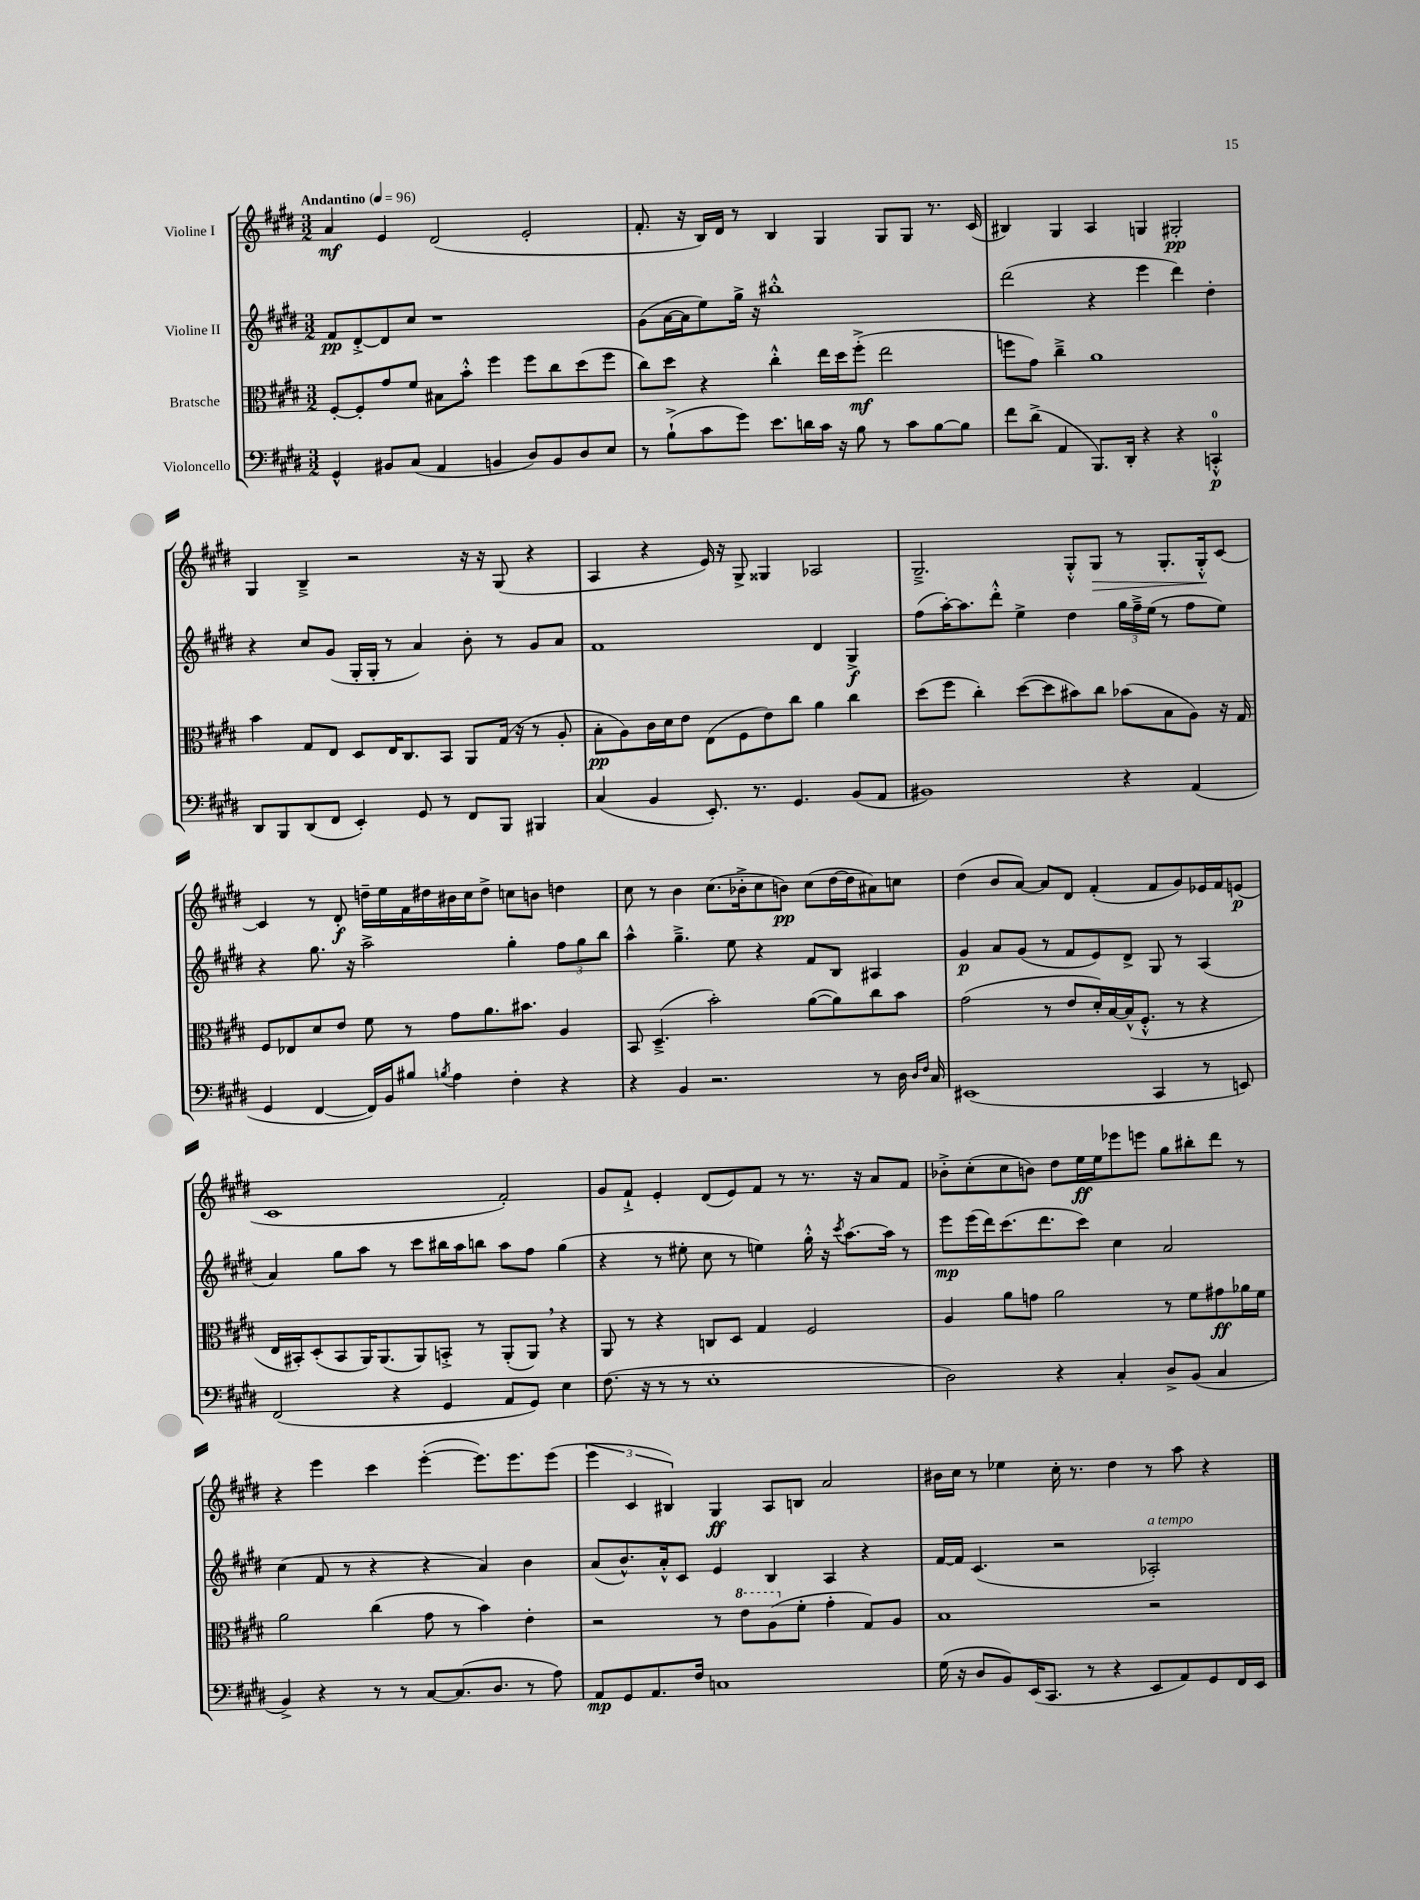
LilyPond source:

<<
\new StaffGroup <<
\new Staff = "s0" \with { instrumentName = "Violine I" } {
    \clef treble \key e \major \numericTimeSignature \time 3/2 \tempo "Andantino" 4 = 96
    a'4\mf e'4 dis'2( e'2-. |
    fis'8.-. r16 b16) dis'16 r8 b4 gis4 gis8 gis8 r8. cis'16( |
    bis4) gis4 a4 g4 gis2-.\pp |
    gis4 b4---> r2 r16 r16 gis8( r4 |
    a4 r4 e'16) r16 gis8-> gisis4 aes2 |
    gis2.---> gis8-.-^ gis8\> r8 gis8.-. gis16-.-^\! cis'8~ |
    cis'4 r8 dis'8-.\f d''16-- e''16 fis'16 dis''16 bis'16 cis''16 dis''8-> c''8 b'8 d''4 |
    cis''8 r8 b'4 cis''8.( bes'16-.-> cis''8 b'8\pp) cis''8( dis''16~ dis''16 ais'8) c''8 |
    dis''4( b'8 a'8~) a'8 dis'8 fis'4-.( fis'8 gis'8) ees'16 fis'16 e'8\p( |
    cis'1 fis'2-.) |
    gis'8 fis'8-!-> e'4-. dis'8( e'8) fis'8 r8 r8. r16 a'8 fis'8 |
    bes'8-.-> cis''8-.( cis''8 b'8) dis''8 e''16\ff e''16 ees'''8 e'''8 gis''8 bis''8-. dis'''8 r8 |
    r4 e'''4 cis'''4 e'''4~-.( e'''8.) e'''8. e'''8( |
    \tuplet 3/2 { e'''4 cis'4 bis4) } gis4\ff a8 b8 a'2 |
    bis'16 cis''16 r8 ees''4 cis''16-. r8. dis''4 r8 a''8 r4 \bar "|." |
}
\new Staff = "s1" \with { instrumentName = "Violine II" } {
    \clef treble \key e \major \numericTimeSignature \time 3/2
    fis'8\pp dis'8~-.-> dis'8 cis''8 r1 |
    gis'8( a'16~ a'16 e''8) gis''16-> r16 bis''1-.-^ |
    dis'''2( r4 e'''4 dis'''4) dis''4-. |
    r4 cis''8 gis'8( gis16-. gis16-. r8 a'4) b'8-. r8 gis'8 a'8 |
    fis'1 dis'4 gis4->\f |
    fis''8( a''16~-.) a''8. dis'''8-.-^ e''4-> dis''4 \tuplet 3/2 { gis''16 fis''16---> e''16( } r8 fis''8 e''8) |
    r4 gis''8. r16 a''2-> gis''4-. \tuplet 3/2 { fis''8 gis''8 b''8 } |
    a''4-^ gis''4.---> e''8 r4 fis'8 b8 ais4 |
    gis'4\p a'8 gis'8( r8 fis'8 e'8) dis'8-> gis8 r8 a4( |
    a'4) gis''8 a''8 r8 cis'''8 bis''16 a''16 b''8 a''8 fis''8 gis''4( |
    r4 r8 eis''8-. cis''8 r8 e''4) gis''16-.-^ r16 \acciaccatura { cis'''8 } a''8.~ a''16 r8 |
    e'''8\mp e'''16( dis'''16) cis'''8.( dis'''8. cis'''8) cis''4 a'2 |
    cis''4( fis'8 r8 r4 r4 a'4) b'4 |
    a'8( b'8.-^) a'16-.-^ cis'8 e'4 b4 a4 r4 |
    fis'16~ fis'16 cis'4.( r2 aes2-.^\markup { \italic "a tempo" }) \bar "|." |
}
\new Staff = "s2" \with { instrumentName = "Bratsche" } {
    \clef alto \key e \major \numericTimeSignature \time 3/2
    fis8~-. fis8-. gis'8 fis'8 bis8 b'8-.-^ fis''4 fis''8 cis''8 dis''8( fis''8 |
    cis''8) dis''8 r4 cis''4-.-^ e''16 dis''16 fis''8-.->\mf( e''2 |
    f''8 gis'8) cis''4---> a'1 |
    b'4 gis8 e8 dis8 e16 cis8. b,8 a,8 gis16( r16 r8 a8-. |
    b8-.\pp a8) cis'16 dis'16 e'8 e8( fis8 e'8) cis''8 a'4 cis''4 |
    dis''8( fis''8 cis''4-.) dis''8~( dis''8 bis'8) cis''8 bes'8( b8 a8) r16 gis16 |
    fis8 ees8 dis'8 e'8 fis'8 r8 gis'8 a'8. bis'8. a4 |
    b,8 dis4.--->( b'2-.) a'8~( a'8) cis''8 b'8 |
    gis'2( r8 e'8 dis'16-.) b16~ b16-^( fis8.-.-^ r8 r4 |
    e16 bis,16-.) dis8-.( bis,8 a,16) a,8.( a,8) b,8-.-> r8 a,8-.( a,8) \breathe r4 |
    a,8 r8 r4 c8 dis8 gis4 fis2 |
    a4 a'8 g'8 a'2 r8 fis'8 gis'8\ff aes'16 fis'16 |
    a'2 cis''4( gis'8 r8 b'4) e'4-. |
    r2 r8 \ottava #1 e''8 a'8( \ottava #0 fis'8-. gis'4-. gis8) a8 |
    b1 r2 \bar "|." |
}
\new Staff = "s3" \with { instrumentName = "Violoncello" } {
    \clef bass \key e \major \numericTimeSignature \time 3/2
    gis,4-^ bis,8 cis8( a,4 b,4 dis8) b,8 dis8 e8 |
    r8 b8-!->( cis'8 gis'8) e'8. d'16 cis'16 r16 b8 r8 cis'8 b8~ b8 |
    fis'8 dis'8->( a,4 b,,8.) dis,16-. r4 r4 c,4-0-.-^\p |
    dis,8 b,,8 dis,8( fis,8 e,4-.) gis,8 r8 fis,8 b,,8 bis,,4 |
    cis4( b,4 e,8.-.) r8. gis,4. b,8( a,8 |
    bis,1) r4 a,4( |
    gis,4 fis,4~ fis,16) b,16 bis8 \acciaccatura { b8 } a4 fis4-. r4 |
    r4 b,4 r2. r8 dis16 \grace { dis16 fis16 } cis16 |
    eis,1( cis,4 r8 e,8) |
    fis,2( r4 gis,4 a,8 gis,8) e4 |
    fis8.( r16 r8 r8 e1-. |
    dis2) r4 cis4-. dis8-> b,8( cis4 |
    b,4->) r4 r8 r8 cis8~ cis8.( dis8. r8 a8) |
    a,8\mp gis,8 a,8. fis16 c1 |
    gis16( r16 dis8 b,8) e,16( cis,8. r8 r4 e,8 a,8) gis,8 fis,16 e,16 \bar "|." |
}
>>
>>
\layout { \context { \Score \remove "Bar_number_engraver" } }
